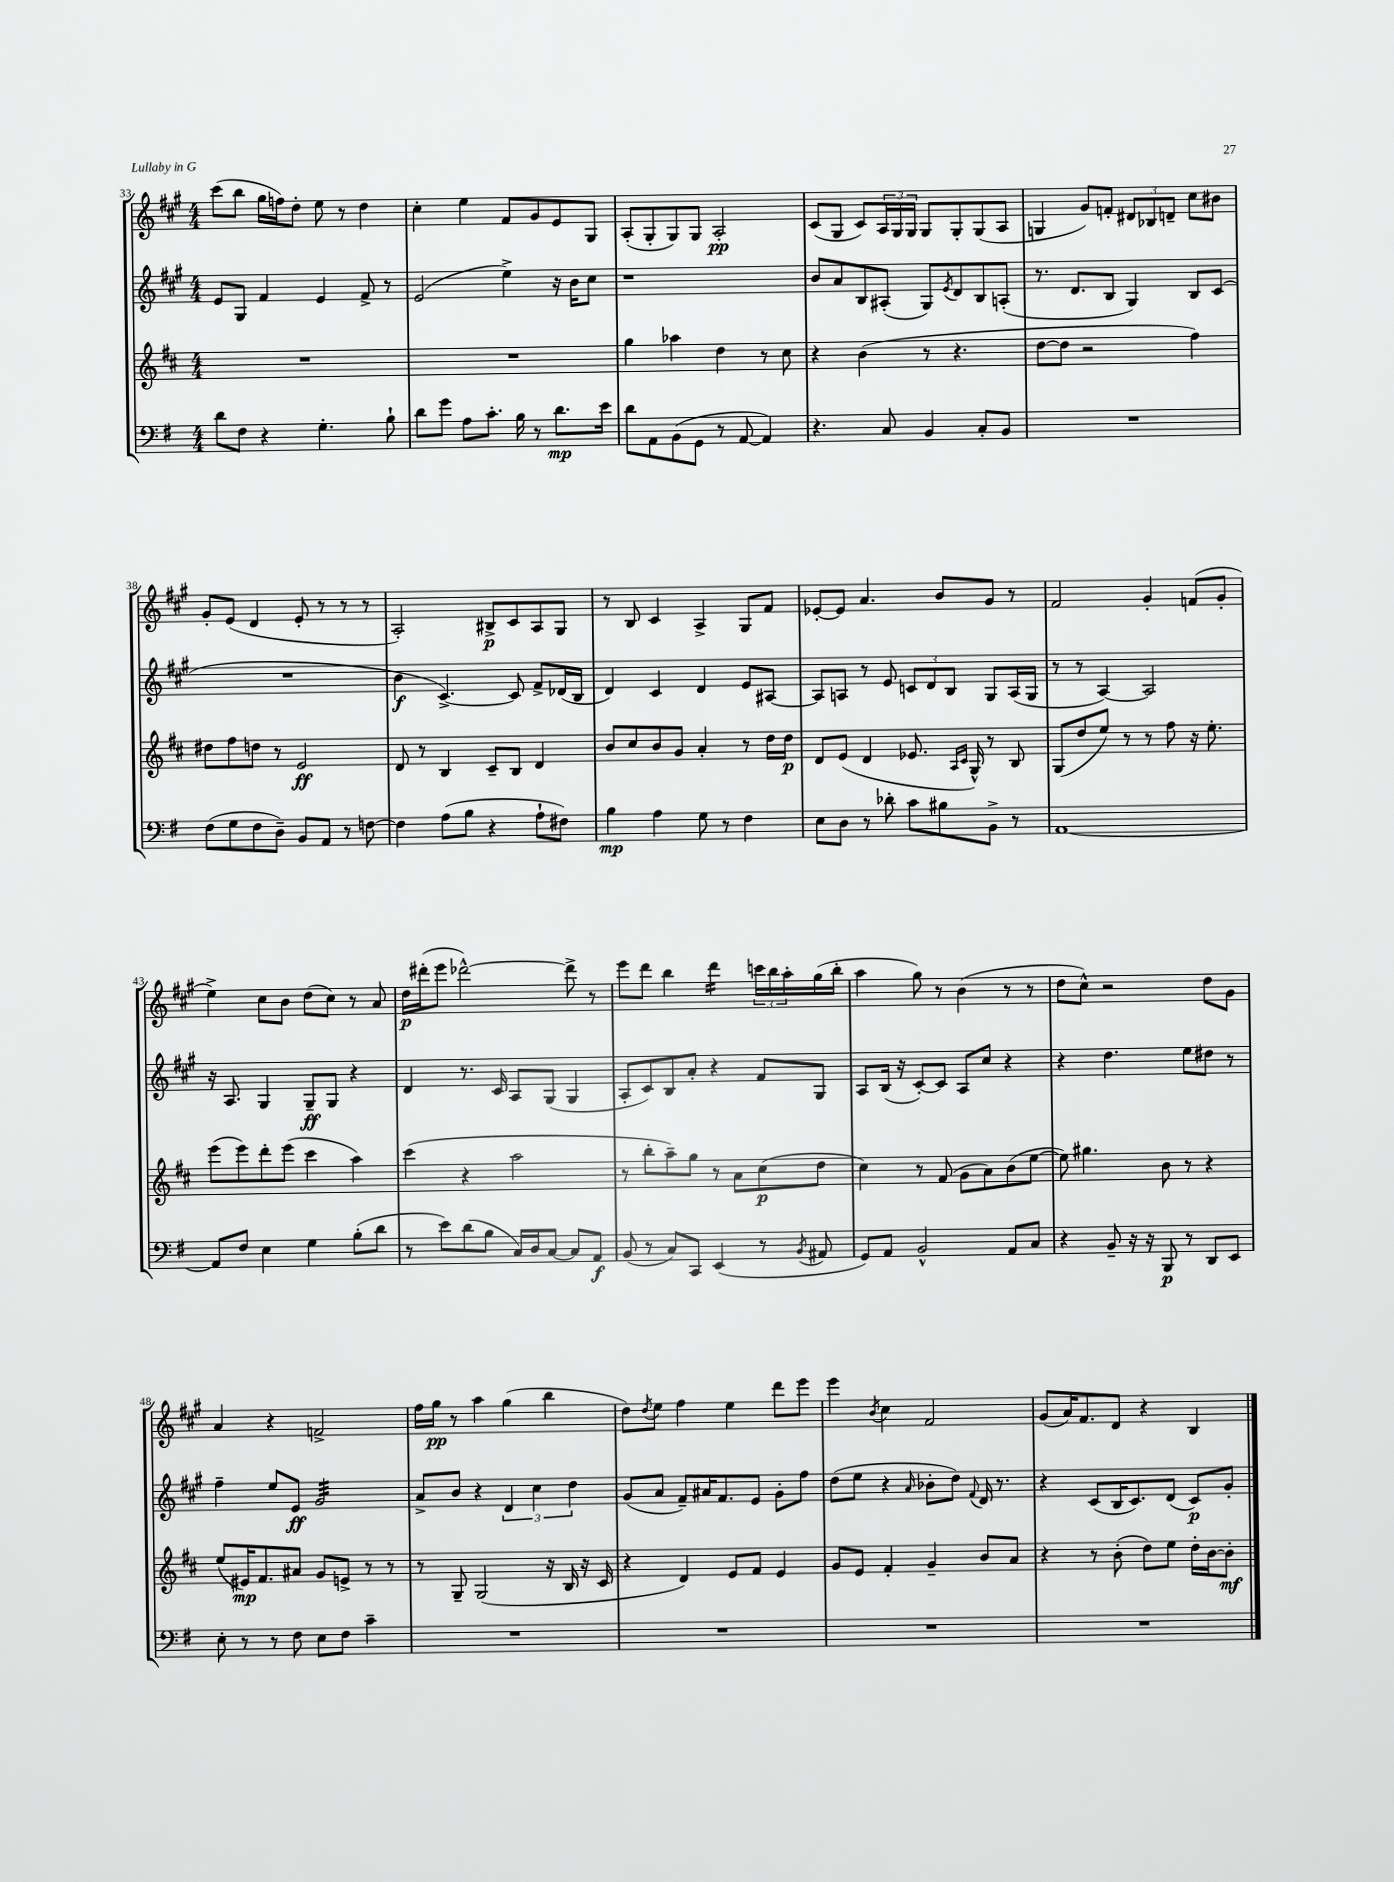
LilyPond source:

<<
\new StaffGroup <<
\new Staff = "s0" {
    \clef treble \key a \major \numericTimeSignature \time 4/4
    cis'''8( b''8 gis''16 f''16) d''8-. e''8 r8 d''4 |
    cis''4-. e''4 fis'8 gis'8 e'8 gis8 |
    a8-.( gis8-. gis8) gis8 a2-.\pp |
    cis'8( gis8 cis'8) \tuplet 3/2 { a16 gis16 gis16 } gis8 gis8-. gis8( a8 |
    g4 gis'8) f'8-. \tuplet 3/2 { dis'8 bes8 d'8-- } cis''8 bis'8 |
    gis'8-. e'8( d'4 e'8-. r8 r8 r8 |
    a2-.) bis8->\p cis'8 a8 gis8 |
    r8 b8 cis'4 a4-> gis8 fis'8 |
    ees'8~-. ees'8 a'4. b'8 gis'8 r8 |
    fis'2 gis'4-. f'8( gis'8-. |
    e''4->) cis''8 b'8 d''8( cis''8) r8 a'8 |
    d''16\p dis'''16-.( e'''8 des'''2~-^) des'''8-> r8 |
    e'''8 d'''8 b''4 d'''4:16 \tuplet 3/2 { c'''16 b''16 a''16-. } gis''16( b''16-. |
    a''4 gis''8) r8 b'4( r8 r8 |
    d''8 cis''8-^) r2 d''8 gis'8 |
    a'4 r4 f'2-> |
    fis''16 gis''16\pp r8 a''4 gis''4( b''4 |
    d''8) \acciaccatura { d''8 } e''8 fis''4 e''4 d'''8 e'''8 |
    e'''4 \acciaccatura { b'8 } cis''4 fis'2 |
    gis'8( a'16) fis'8. d'8 r4 b4 \bar "|." |
}
\new Staff = "s1" {
    \clef treble \key a \major \numericTimeSignature \time 4/4
    e'8 gis8 fis'4 e'4 fis'8-> r8 |
    e'2( e''4->) r16 b'16 cis''8 |
    r1 |
    b'8 a'8 b8 ais8-.( gis8) \acciaccatura { e'8 } d'8 b8 a8-.( |
    r8. d'8. b8 gis4) b8 cis'8( |
    R1 |
    b'4\f cis'4.~->) cis'8 fis'8-> des'16( b16 |
    d'4) cis'4 d'4 e'8 ais8~ |
    ais8 a8 r8 e'8 \tuplet 3/2 { c'8 d'8 b8 } gis8 a16( gis16 |
    r8 r8 a4~) a2 |
    r16 a8. gis4 gis8--\ff gis8 r4 |
    d'4 r8. cis'16 a8 gis8( gis4 |
    a8-. cis'8) b8 a'8-. r4 fis'8 gis8 |
    a8 b16( r16 cis'8~-.) cis'8 a8 cis''8 r4 |
    r4 d''4. e''8 dis''8 r8 |
    fis''4-- e''8 e'8\ff gis'2:32 |
    a'8-> b'8 r4 \tuplet 3/2 { d'4 cis''4 d''4 } |
    gis'8( a'8 fis'8--) ais'16 fis'8. e'8 gis'8-. fis''8 |
    d''8( e''8 r4 \grace { a'16 } bes'8-. d''8) \appoggiatura { fis'8 } d'16 r8. |
    r4 cis'8( b16 cis'8.) d'8( cis'8\p) gis'8-. \bar "|." |
}
\new Staff = "s2" {
    \clef treble \key d \major \numericTimeSignature \time 4/4
    R1 |
    R1 |
    g''4 aes''4 d''4 r8 cis''8 |
    r4 b'4( r8 r4. |
    d''8~ d''8 r2 fis''4) |
    dis''8 fis''8 d''8 r8 e'2\ff |
    d'8 r8 b4 cis'8-- b8 d'4 |
    b'8 cis''8 b'8 g'8 a'4-. r8 d''16 d''16\p |
    d'8 e'8( d'4 ees'8. \grace { a16 cis'16 } g16-^) r8 b8 |
    g8( d''8 e''8) r8 r8 fis''8 r16 e''8.-. |
    e'''8( e'''8) d'''8-. e'''8( cis'''4 a''4) |
    cis'''4( r4 a''2 |
    r8 b''8-. a''8--) g''8 r8 a'8 cis''8\p( d''8 |
    cis''4) r8 fis'8( g'8 a'8) b'8( e''8~ |
    e''8) gis''4. b'8 r8 r4 |
    e''8( eis'16\mp) fis'8. ais'8 g'8 e'8-> r8 r8 |
    r8 g8-- g2( r16 b16 r16 cis'16 |
    r4 d'4) e'8 fis'8 e'4 |
    g'8 e'8 fis'4-. g'4-- b'8 a'8 |
    r4 r8 b'8-.( d''8) e''8 d''16-. b'16~ b'8-.\mf \bar "|." |
}
\new Staff = "s3" {
    \clef bass \key g \major \numericTimeSignature \time 4/4
    d'8 fis8 r4 g4.-. b8-! |
    d'8 g'8 a8 c'8.-. b16 r8 d'8.\mp e'16 |
    d'8 a,8 b,8( g,8 r8 a,8~ a,4) |
    r4. c8 b,4 c8-. b,8 |
    R1 |
    fis8( g8 fis8 d8--) b,8 a,8 r8 f8~ |
    f4 a8( b8 r4 a8-! fis8) |
    b4\mp a4 g8 r8 fis4 |
    e8 d8 r8 des'8-. c'8 bis8 b,8-> r8 |
    a,1~ |
    a,8 fis8 e4 g4 b8-.( d'8 |
    r8 e'8) d'8( b8 c16) d16 c8~ c8 a,8\f |
    b,8( r8 c8) c,8 e,4( r8 \acciaccatura { b,8 } ais,8 |
    g,8) a,8 b,2-^ a,8 c8 |
    r4 b,8-- r16 r16 b,,8\p r8 d,8 e,8 |
    e8-. r8 r8 fis8 e8 fis8 c'4-- |
    R1 |
    R1 |
    R1 |
    R1 \bar "|." |
}
>>
>>
\layout { \context { \Score currentBarNumber = #33 } }
